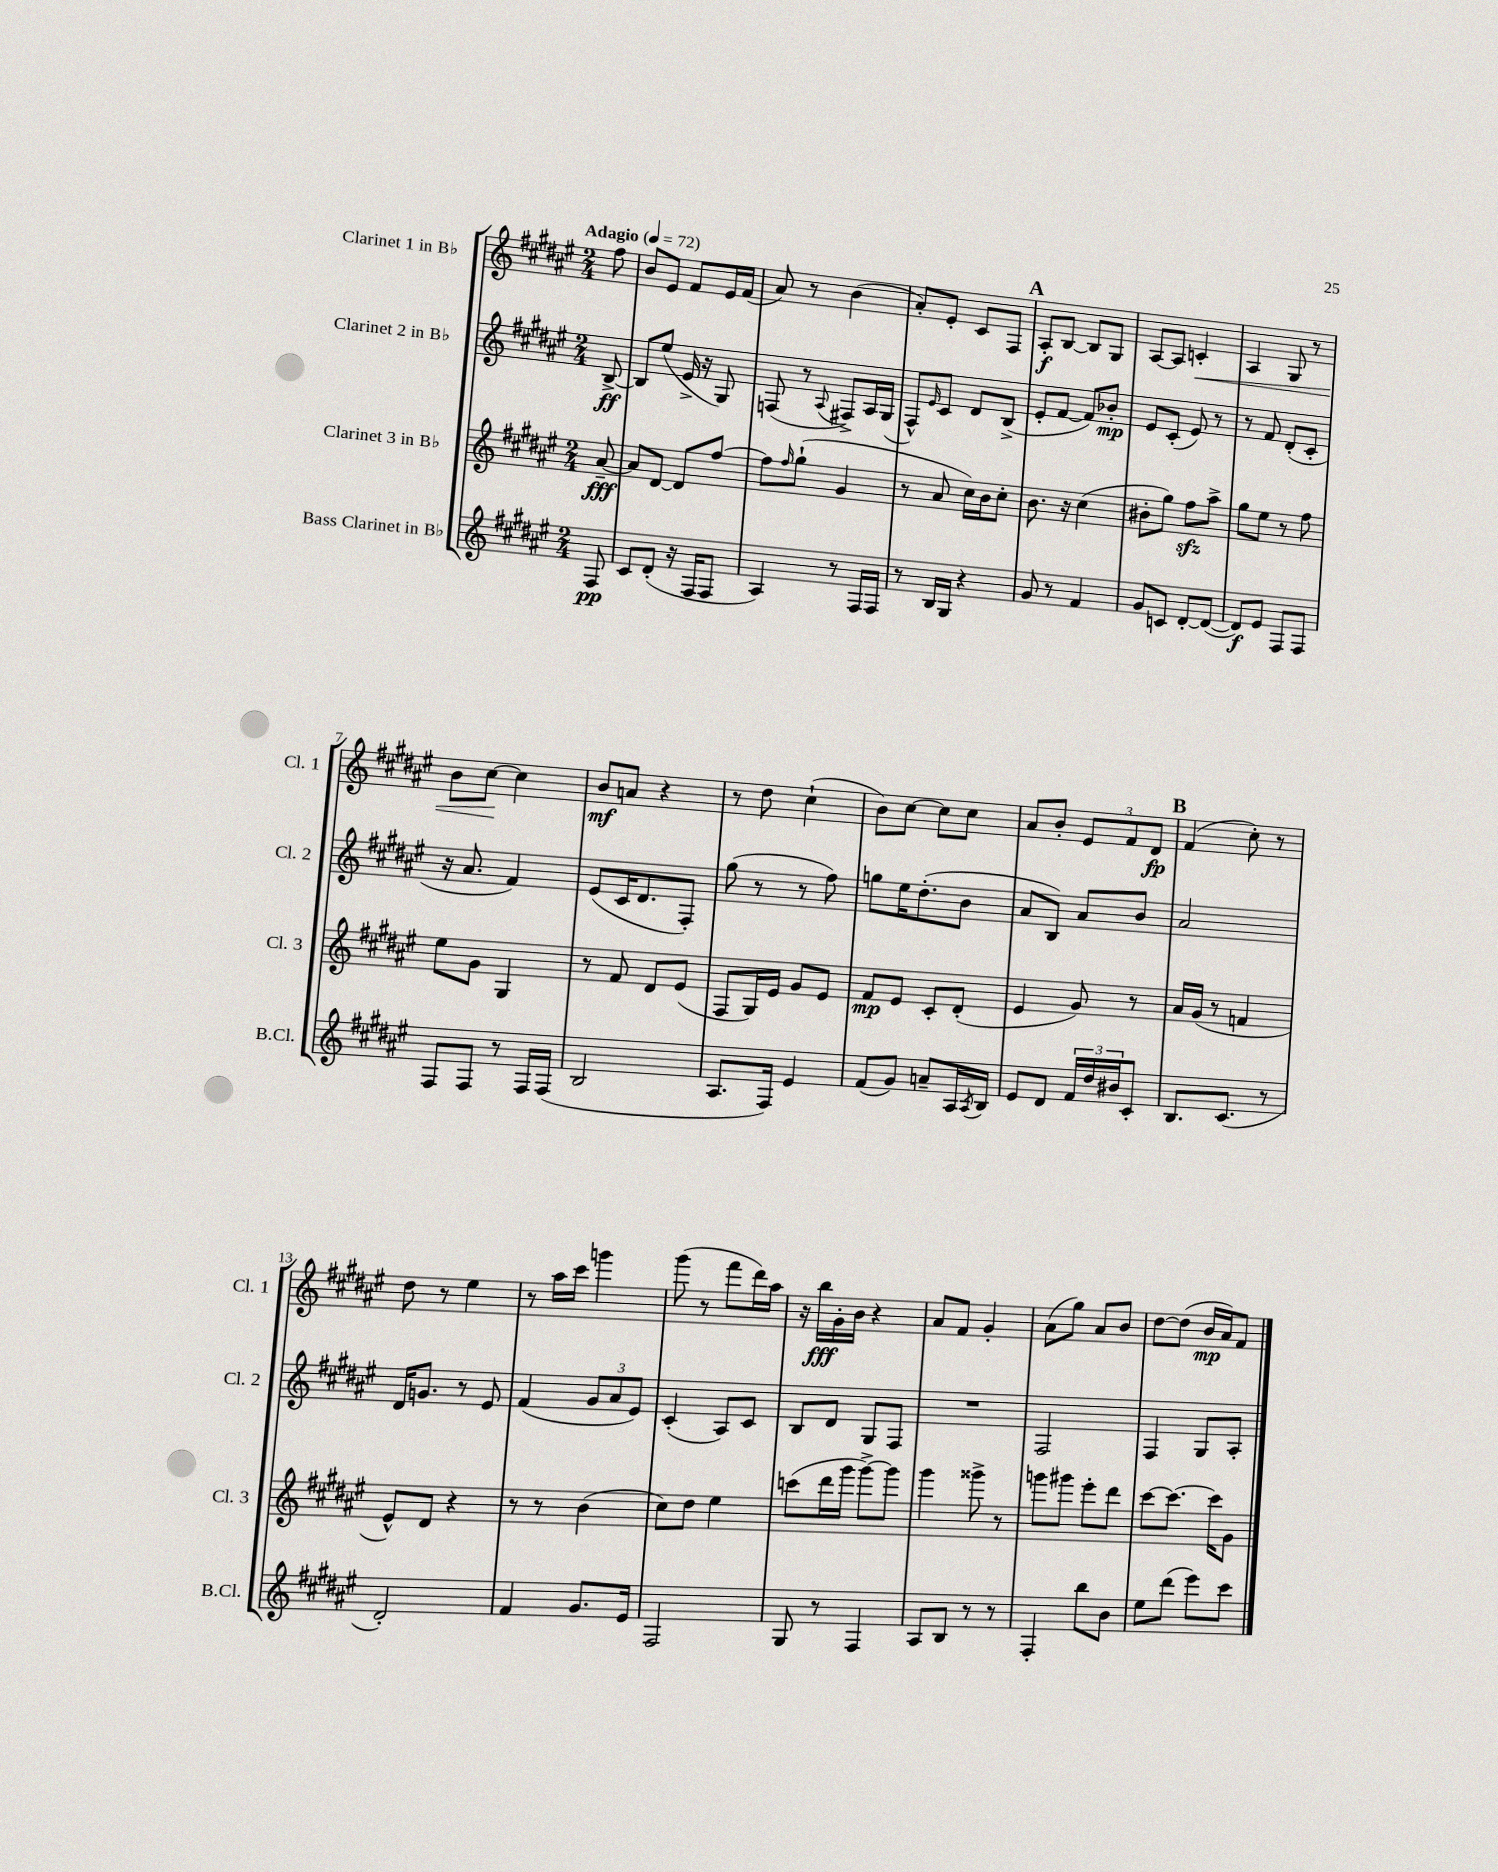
<<
\new StaffGroup <<
\new Staff = "s0" \with { instrumentName = "Clarinet 1 in Bb" shortInstrumentName = "Cl. 1" } {
    \clef treble \key fis \major \numericTimeSignature \time 2/4 \partial 8 \tempo "Adagio" 4 = 72
    fis''8 |
    b'8 eis'8 fis'8 eis'16 fis'16( |
    ais'8) r8 b'4( |
    ais'8-.) eis'8-. cis'8 fis8 |
    \mark \markup { \bold "A" } ais8-.\f b8~ b8 gis8 |
    ais8~ ais8 c'4-.\< |
    ais4 gis8 r8 |
    b'8 cis''8~\! cis''4 |
    b'8\mf a'8 r4 |
    r8 dis''8 cis''4-!( |
    b'8) cis''8~ cis''8 cis''8 |
    ais'8 b'8-. \tuplet 3/2 { eis'8 fis'8 dis'8\fp } |
    \mark \markup { \bold "B" } fis'4( cis''8-.) r8 |
    dis''8 r8 eis''4 |
    r8 ais''16 cis'''16 g'''4 |
    gis'''8( r8 fis'''8 dis'''16) ais''16 |
    r16 b''16\fff gis'16-. b'16 r4 |
    ais'8 fis'8 gis'4-. |
    ais'8( gis''8) ais'8 b'8 |
    dis''8~ dis''8( b'16\mp ais'16) fis'8 \bar "|." |
}
\new Staff = "s1" \with { instrumentName = "Clarinet 2 in Bb" shortInstrumentName = "Cl. 2" } {
    \clef treble \key fis \major \numericTimeSignature \time 2/4 \partial 8
    b8~->\ff |
    b8 eis''8( eis'16-> r16 gis8) |
    f8( r8 \appoggiatura { ais8 } fis8->) ais16 gis16( |
    fis8-^) \grace { eis'16 } cis'8 dis'8 b8->( |
    \mark \markup { \bold "A" } eis'8-. fis'8~ fis'8) bes'8-.\mp |
    eis'8 cis'8-.( eis'8) r8 |
    r8 fis'8 dis'8-.( cis'8-. |
    r16 ais'8. fis'4) |
    eis'8( cis'16 dis'8. fis8-.) |
    gis''8( r8 r8 fis''8) |
    g''8 eis''16 dis''8.-.( b'8 |
    ais'8 b8) ais'8 b'8 |
    \mark \markup { \bold "B" } ais'2 |
    dis'16 g'8. r8 eis'8 |
    fis'4( \tuplet 3/2 { gis'8 ais'8 eis'8) } |
    cis'4-.( ais8) cis'8 |
    b8 dis'8 gis8 fis8 |
    R2 |
    fis2 |
    fis4 gis8 ais8-. \bar "|." |
}
\new Staff = "s2" \with { instrumentName = "Clarinet 3 in Bb" shortInstrumentName = "Cl. 3" } {
    \clef treble \key fis \major \numericTimeSignature \time 2/4 \partial 8
    ais'8~--\fff |
    ais'8 dis'8~ dis'8 fis''8~ |
    fis''8 \grace { fis''16 } gis''8-!( gis'4 |
    r8 ais'8 cis''16) b'16 cis''8-. |
    \mark \markup { \bold "A" } b'8. r16 cis''4( |
    bis'8-. gis''8) fis''8\sfz ais''8-> |
    gis''8 eis''8 r8 fis''8 |
    eis''8 gis'8 gis4 |
    r8 fis'8 dis'8 eis'8( |
    fis8 gis16) eis'16 gis'8 eis'8 |
    fis'8\mp eis'8 cis'8-. dis'8-.( |
    eis'4 gis'8) r8 |
    \mark \markup { \bold "B" } ais'16 gis'16( r8 f'4 |
    eis'8-^) dis'8 r4 |
    r8 r8 b'4( |
    cis''8) dis''8 eis''4 |
    c'''8( dis'''16 gis'''16 gis'''8~->) gis'''8 |
    gis'''4 gisis'''8-> r8 |
    g'''8 gis'''8 eis'''8-. dis'''8 |
    cis'''8~ cis'''8.~ cis'''16 gis'8 \bar "|." |
}
\new Staff = "s3" \with { instrumentName = "Bass Clarinet in Bb" shortInstrumentName = "B.Cl." } {
    \clef treble \key fis \major \numericTimeSignature \time 2/4 \partial 8
    fis8\pp |
    cis'8 dis'8-.( r16 fis16 fis8 |
    ais4) r8 fis16 fis16 |
    r8 b16 gis16 r4 |
    \mark \markup { \bold "A" } gis'8 r8 fis'4 |
    gis'8 c'8 dis'8~-. dis'8~( |
    dis'8\f) eis'8 fis8 fis8 |
    fis8 fis8 r8 fis16 fis16( |
    b2 |
    ais8. fis16) eis'4 |
    fis'8( gis'8) a'8-- ais16 \acciaccatura { ais8 } b16 |
    eis'8 dis'8 \tuplet 3/2 { fis'16 dis''16 bis'16 } cis'8-. |
    \mark \markup { \bold "B" } b8. cis'8.( r8 |
    dis'2-.) |
    fis'4 gis'8. eis'16 |
    fis2 |
    gis8 r8 fis4 |
    ais8 b8 r8 r8 |
    fis4-. b''8 b'8 |
    eis''8 dis'''8( eis'''8) cis'''8 \bar "|." |
}
>>
>>
